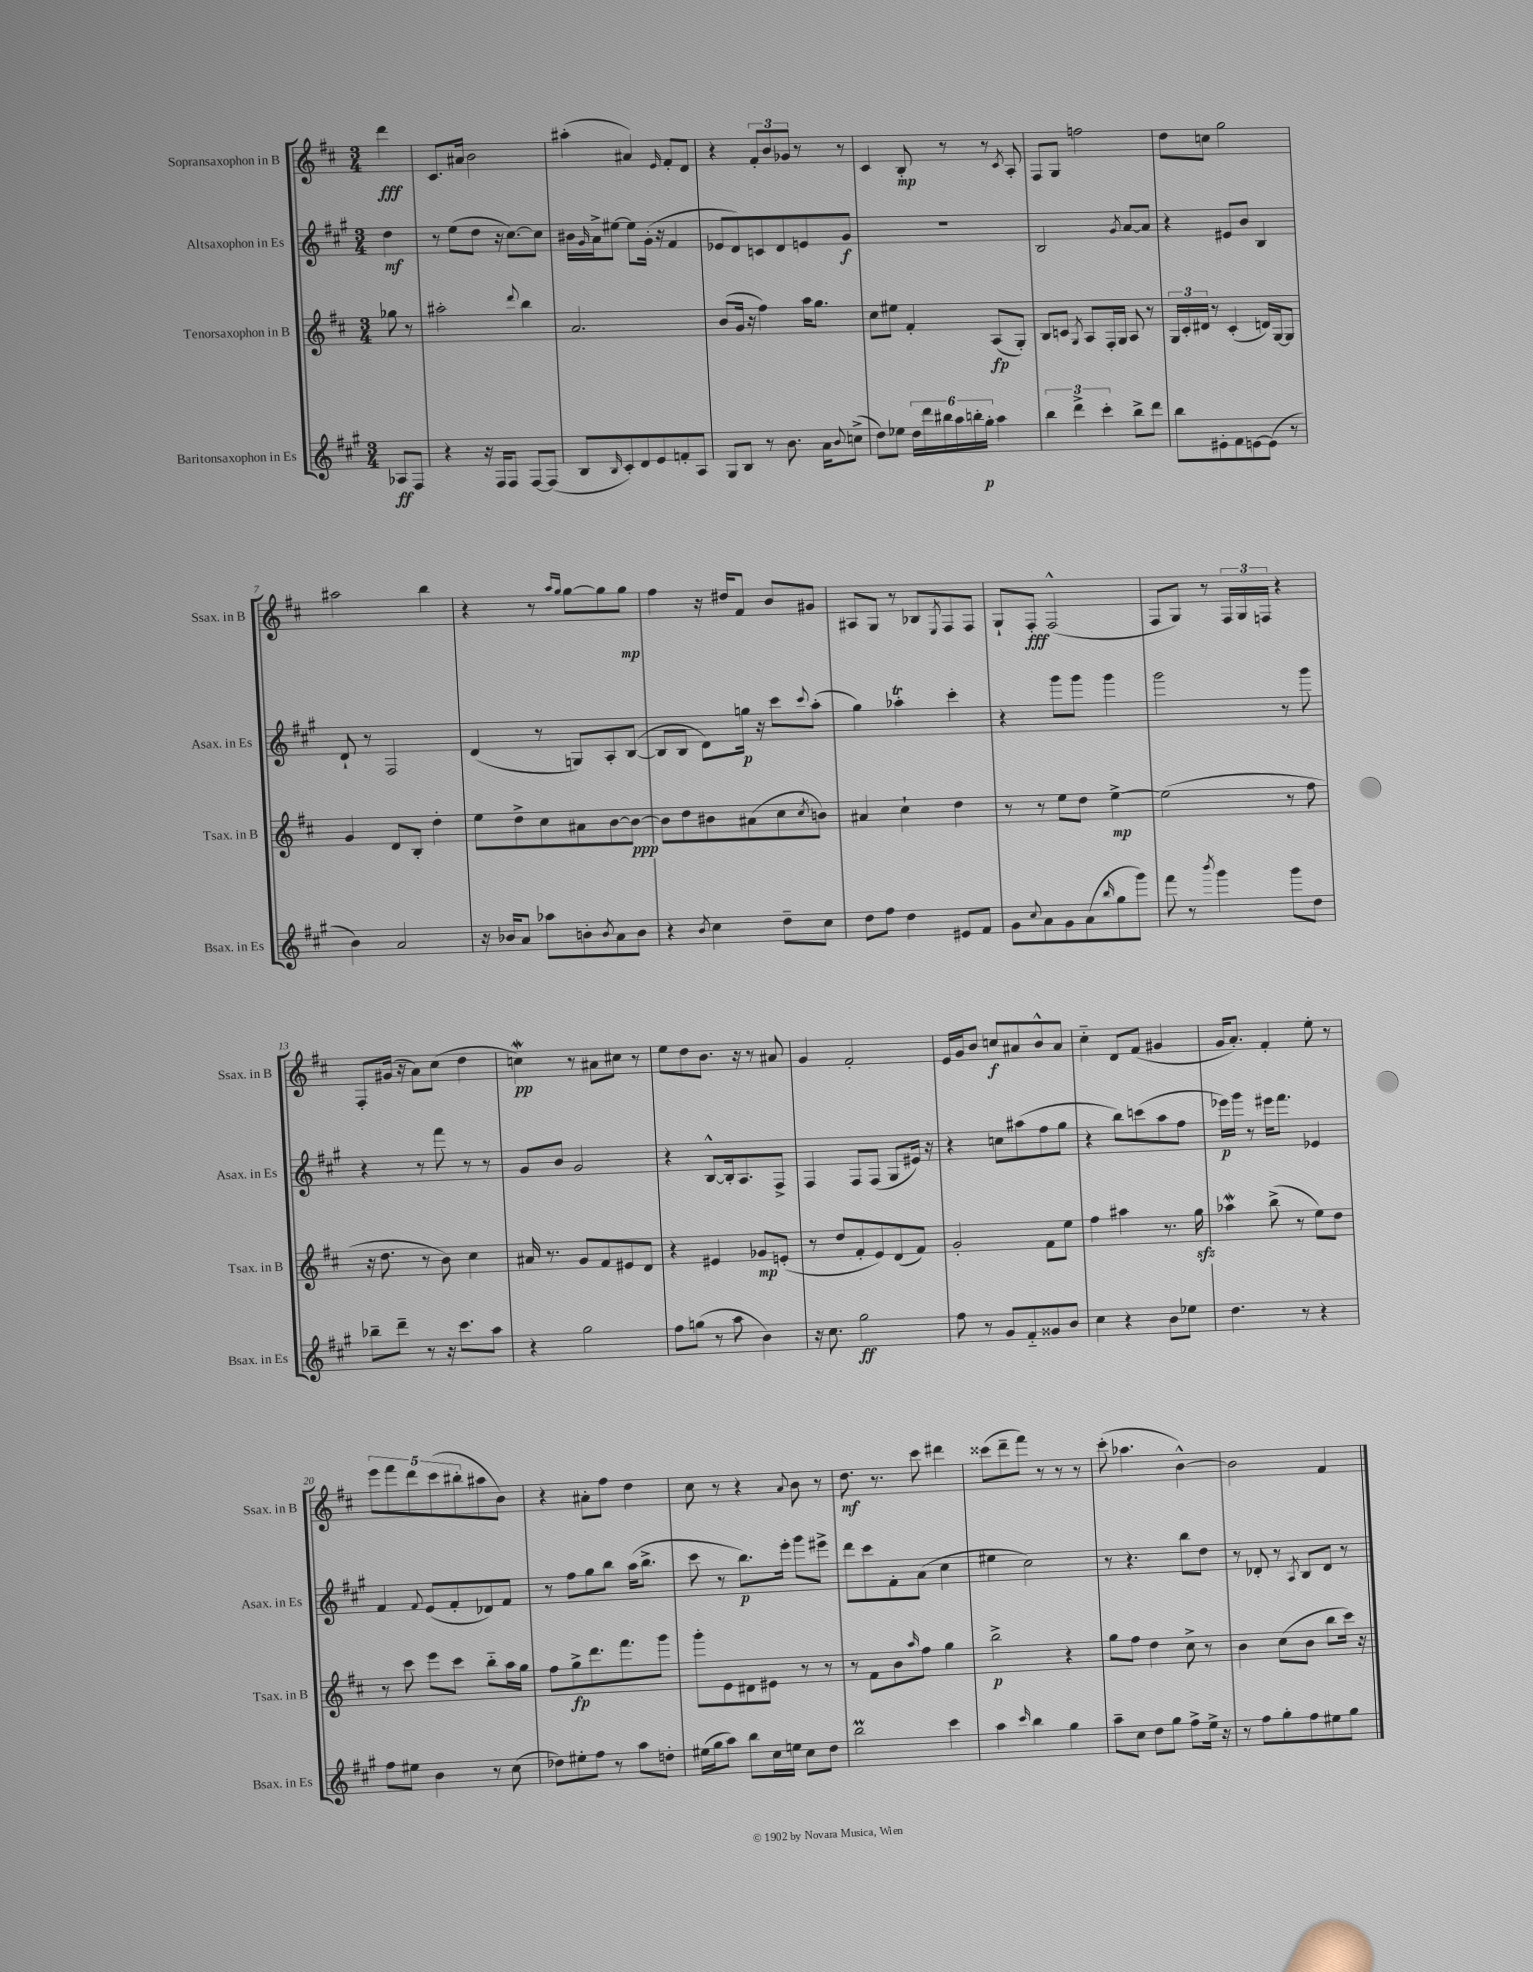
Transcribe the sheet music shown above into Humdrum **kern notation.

**kern	**kern	**kern	**kern
*staff4	*staff3	*staff2	*staff1
*clefG2	*clefG2	*clefG2	*clefG2
*k[f#c#g#]	*k[f#c#]	*k[f#c#g#]	*k[f#c#]
*M3/4	*M3/4	*M3/4	*M3/4
8A-	8gg-	4dd	4ddd
8F#	8r	.	.
=	=	=	=
4r	2aa#'	8r	8.c#
.	.	(8ee	.
.	.	.	16a#
16r	.	8dd	2b
16F#	.	.	.
8F#	.	16r	.
.	.	[8.cc#)	.
.	8qqddd	.	.
[8F#	4bb	.	.
(8F#]	.	8cc#]	.
=	=	=	=
8B	2.a	16b#	(4aa#'
.	.	16qqg#	.
.	.	16a^	.
16qqB	.	.	.
8c#')	.	[8ee#	.
8d	.	8ee#]	4a#)
8e	.	(16g#'	.
.	.	16r	.
.	.	.	16qqe
8f'	.	4f#	8f#'
8A	.	.	8d
=	=	=	=
8G#	(8b	8e-	4r
8B	16g	8d)	.
.	16r	.	.
8r	4ff#)	8c	12f#'
.	.	.	12b
8.b	.	8d	.
.	.	.	12g-
.	16aa	8e	8r
16a	8.gg	.	.
8qqb	.	.	.
(8cc^	.	8g#	8r
=	=	=	=
8dd)	8cc#	2.r	4c#
8ee-	8ee#	.	.
24dd	4f#'	.	8B'
24ddd	.	.	.
24bb#	.	.	.
24aa	.	.	8r
24bb'	.	.	.
24gg#'	.	.	.
4aa	(8A	.	8r
.	.	.	8qc#
.	8G')	.	8A'
=	=	=	=
6bb	8B	2B	8F#
.	8c	.	8G
6ddd^	.	.	.
.	8qG	.	.
.	8A	.	2ff
6ccc#'	.	.	.
.	16F#'	.	.
.	16G	.	.
.	.	8qg#	.
8bb^	8A	[8a	.
8ddd	8r	8a]	.
=	=	=	=
8bb	24G	4r	8dd
.	24c#'	.	.
.	24d#	.	.
8e#'	8r	.	8cc
8f#	(4c#'	8e#	2gg
[8e	.	8b	.
(8e]	16d)	4B	.
.	[16G	.	.
8r	8G]	.	.
=	=	=	=
4b)	4g	8d`	2aa#
.	.	8r	.
2a	8d	2F#	.
.	8B'	.	.
.	4dd'	.	4bb
=	=	=	=
16r	8ee	(4d	4r
16b-	.	.	.
8a	8dd^	.	.
8aa-	8cc#	8r	8r
.	.	.	16qqaa
.	.	.	16qqgg
8b'	8a#	8G)	[8gg
8qb	.	.	.
8a	[8b	8A'	8gg]
8b	8b_	([8B	8gg
=	=	=	=
4r	8b]	8B]	4ff#
.	8dd	8B	.
8qb	.	.	.
4cc#	8b#	8d)	16r
.	.	.	16dd#
.	(8a#	16gg	8f#
.	.	16r	.
8dd~	8cc#	8ccc#	8b
.	8qcc#	8qqccc#	.
8cc#	8b)	(8aa'	8g#
=	=	=	=
8dd	4a#	4gg#)	8A#
8ff#	.	.	8G
4dd	4cc#`	4aa-'	8r
.	.	.	8B-
.	.	.	8qE
8e#	4dd	4ccc#'	8F#
8f#	.	.	8F#
=	=	=	=
8g#	8r	4r	8G`
8qqcc#	.	.	.
8a	8r	.	8F#'
8g#	8ee	8ggg#	(2F#^^
(8a	8dd	8ggg#	.
16qqbb	.	.	.
8gg#	[4ee^	4ggg#	.
8ggg#)	.	.	.
=	=	=	=
8fff#	(2ee]	2ggg#	8F#
8r	.	.	8G)
8qbbb	.	.	.
4ggg#	.	.	8r
.	.	.	24F#
.	.	.	24G
.	.	.	24F
8ggg#	8r	8r	4r
8dd	8ff#	8ggg#	.
=	=	=	=
8bb-~	16r	4r	8F#'
.	8.dd	.	.
8ddd~	.	.	(16g#
.	.	.	16r
8r	8r	8r	8a)
16r	8b)	8fff#	(8cc#
8.ccc#	.	.	.
.	4cc#	8r	4dd
8aa	.	8r	.
=	=	=	=
4r	16a#	8g#	4cc)
.	8.r	.	.
.	.	8b	.
2gg#	8g	2g#	8r
.	8f#	.	8a#
.	8e#	.	8cc#
.	8d	.	8r
=	=	=	=
8ff#	4r	4r	8ee
(8gg	.	.	8dd
8r	4e#	[8B^^	8.b
8aa	.	16B']	.
.	.	8.A	16r
4b)	8g-	.	8r
.	(8e'	8F#^	8a#
=	=	=	=
16r	8r	4F#	4g
8.cc#	.	.	.
.	8dd	.	.
2gg#	8f#'	8F#	2f#'
.	8e)	(8F#	.
.	(8d	8G#	.
.	8f#)	16e#)	.
.	.	16r	.
=	=	=	=
8ff#	2g'	4r	16e
.	.	.	16g
8r	.	.	8b
8g#	.	8cc	8cc
8f#'~	.	(8aa#	8a#
8g##	8f#	8ff#	8b^^
8b	8ee	8gg#	8a#
=	=	=	=
4cc#	4ff#	4r	4cc#'~
4r	4aa#	8bb)	8d
.	.	(8ccc	(8f#
8b	8.r	8aa	4g#
8ee-	.	8ff#	.
.	16gg	.	.
=	=	=	=
4.dd	4aa-	16eee-)	16g
.	.	16ggg#	8.a')
.	.	8r	.
.	(8bb^	16eee#	4f#'
.	.	8.fff#	.
8r	8r	.	.
4r	8ee)	4e-	8ee'
.	8dd	.	8r
=	=	=	=
8ff#	8r	4f#	10eee
.	.	.	10fff#
8ee#	8ccc#	.	.
.	.	.	10ddd
.	.	8qqf#	.
4b	8eee	(8e	.
.	.	.	(10ccc#
.	8ccc#	8f#'	.
.	.	.	10bb#'
8r	8bb'~	8d-)	8aa#
(8cc#	16aa	8f#	8b)
.	16gg	.	.
=	=	=	=
8dd-)	8ff#	8r	4r
8ee#'	8gg^	8ff#	.
8ff#	8.ddd	8gg#	8a#'
8r	.	8bb	8ff#
.	8.fff#	.	.
8aa	.	(16aa	4dd
.	.	8.bb^	.
8dd'	8ggg	.	.
=	=	=	=
(16ee#	8ggg'	8ccc#	8cc#
16gg#	.	.	.
8aa)	8e	8r	8r
8bb	8d#	8.bb)	4r
16cc#	8e#	.	.
16ee	.	16eee'	.
.	.	.	8qqa
8cc#	8r	8ggg#	8b
8dd	8r	8eee#^	8r
=	=	=	=
2bb	8r	8ddd	8.dd
.	8f#	8ccc#	.
.	.	.	8.r
.	8b	8f#'	.
.	16qqaa	.	.
.	8ff#	(8a	8ccc#
4ccc#	4gg	4cc#	4ddd#
=	=	=	=
4aa	2bb^	4ee#	(8ccc##
.	.	.	8ddd~
16qqccc#	.	.	.
4bb	.	2cc#)	8fff#)
.	.	.	8r
4gg#	4r	.	8r
.	.	.	8r
=	=	=	=
8aa~	8gg	8r	(8ccc#'
8cc#	8ff#	4.r	4.aa-
8dd	4dd	.	.
8gg#	.	.	.
8ff#^	8cc#^	8bb	[4b^^)
16ee^	8r	8dd	.
16r	.	.	.
=	=	=	=
8r	4b	8r	2b]
8ff#	.	8d-'	.
8gg#'	(8cc#	8r	.
.	.	8qA	.
8ff#	8b	8B	.
8ee#	8bb	8d-	4f#
8gg#	16ccc#)	8r	.
.	16r	.	.
==	==	==	==
*-	*-	*-	*-
